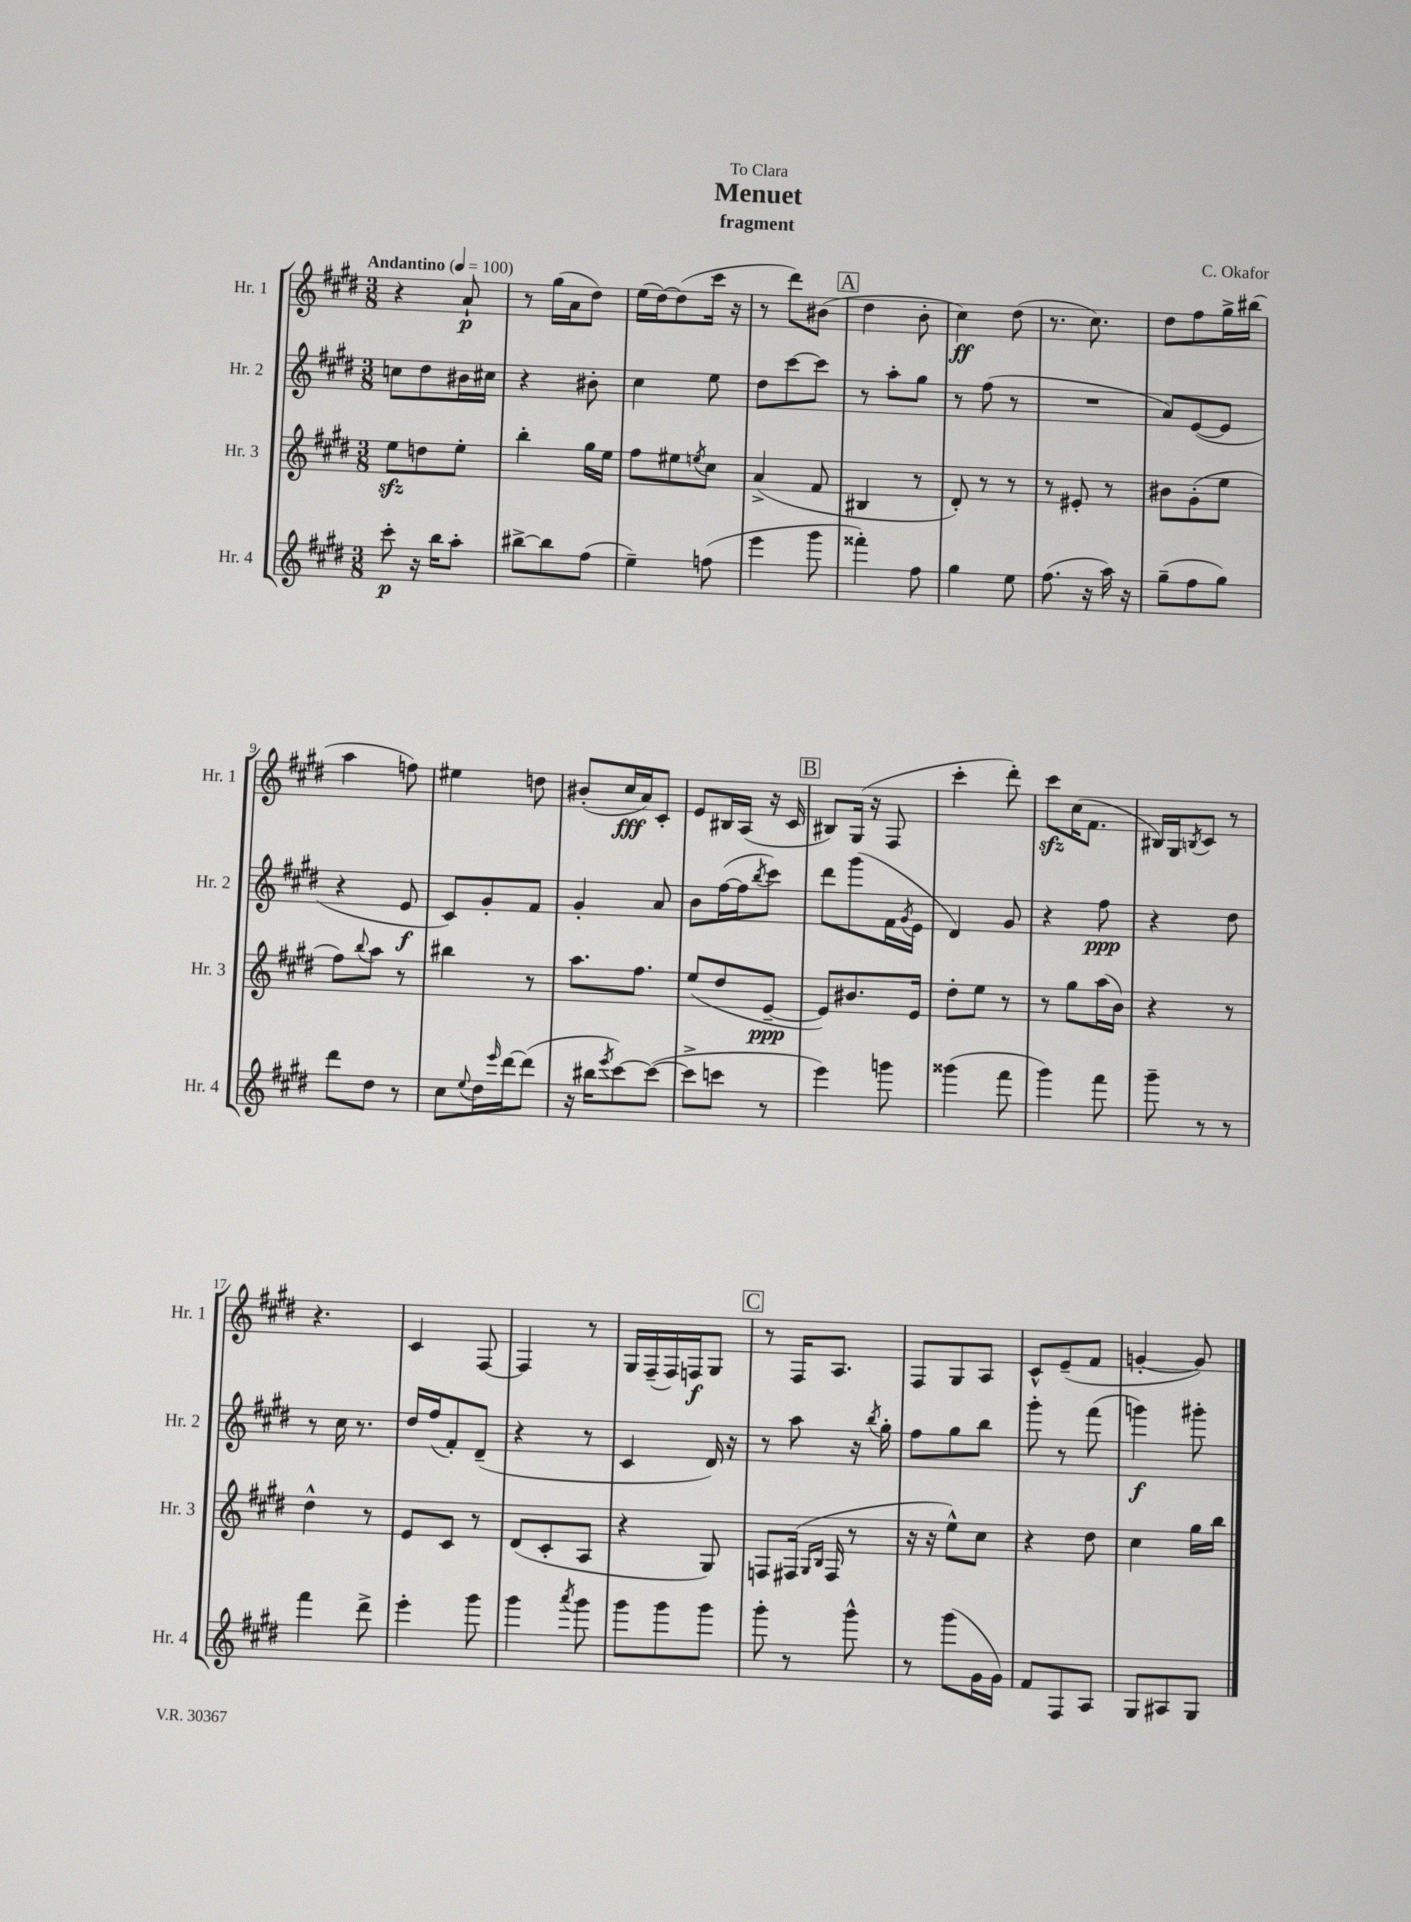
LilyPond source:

\header { title = "Menuet" composer = "C. Okafor" subtitle = "fragment" dedication = "To Clara" }
<<
\new StaffGroup <<
\new Staff = "s0" \with { instrumentName = "Hr. 1" shortInstrumentName = "Hr. 1" } {
    \clef treble \key e \major \numericTimeSignature \time 3/8 \tempo "Andantino" 4 = 100
    r4 a'8-!\p |
    r8 gis''16( a'16 dis''8) |
    e''16( dis''16~) dis''8( cis'''16 r16 |
    r8 dis'''8) bis'8( |
    \mark \markup { \box "A" } dis''4 b'8-. |
    cis''4\ff) dis''8( |
    r8. cis''8.) |
    dis''8 fis''8 gis''16-> bis''16( |
    a''4 f''8) |
    eis''4 d''8 |
    bis'8-.( cis''16\fff a'16) cis'8-. |
    e'8 bis16 a16( r16 cis'16 |
    \mark \markup { \box "B" } bis8) gis16( r16 fis8 |
    cis'''4-. dis'''8-.) |
    cis'''8\sfz cis''16( fis'8. |
    bis16) gis16 \acciaccatura { b8 } cis'8 r8 |
    r4. |
    cis'4 fis8~ |
    fis4 r8 |
    gis16 fis16--( fis16) f16\f gis8 |
    \mark \markup { \box "C" } r8 fis16 a8. |
    fis8 gis8 a8 |
    cis'8-^ e'8--( fis'8 |
    g'4~-. g'8) \bar "|." |
}
\new Staff = "s1" \with { instrumentName = "Hr. 2" shortInstrumentName = "Hr. 2" } {
    \clef treble \key e \major \numericTimeSignature \time 3/8
    c''8 dis''8 bis'16 cis''16 |
    r4 bis'8-. |
    cis''4 e''8 |
    dis''8 cis'''8~ cis'''8 |
    \mark \markup { \box "A" } r8 a''8-. gis''8 |
    r8 fis''8( r8 |
    R4. |
    a'8) e'8~( e'8 |
    r4 e'8\f |
    cis'8) gis'8-. fis'8 |
    gis'4-. a'8 |
    b'8 fis''16~( fis''16 \acciaccatura { b''8 } cis'''8) |
    \mark \markup { \box "B" } dis'''8 gis'''8( fis'16 \acciaccatura { gis'8 } e'16 |
    dis'4) gis'8 |
    r4 fis''8\ppp |
    r4 dis''8 |
    r8 cis''16 r8. |
    dis''16 fis''16( fis'8-.) dis'8--( |
    r4 r8 |
    cis'4 dis'16) r16 |
    \mark \markup { \box "C" } r8 a''8 r16 \acciaccatura { b''8 } gis''16-. |
    fis''8 gis''8 b''8 |
    gis'''8-. r8 fis'''8( |
    g'''4\f) gis'''8-. \bar "|." |
}
\new Staff = "s2" \with { instrumentName = "Hr. 3" shortInstrumentName = "Hr. 3" } {
    \clef treble \key e \major \numericTimeSignature \time 3/8
    e''8\sfz d''8 e''8-. |
    b''4-. gis''16 e''16 |
    fis''8 eis''8 \acciaccatura { e''8 } cis''8 |
    a'4->( fis'8 |
    \mark \markup { \box "A" } bis4 r8 |
    dis'8-.) r8 r8 |
    r8 eis'8-. r8 |
    bis'8 gis'8-.( e''8 |
    fis''8) \appoggiatura { b''8 } a''8 r8 |
    bis''4 r8 |
    a''8. fis''8. |
    e''8( dis''8 e'8~--\ppp |
    \mark \markup { \box "B" } e'8) bis'8. e'16 |
    dis''8-. e''8 r8 |
    r8 gis''8 a''16( b'16) |
    r4 r8 |
    dis''4-^ r8 |
    e'8 cis'8 r8 |
    dis'8( cis'8-. a8 |
    r4 gis8) |
    \mark \markup { \box "C" } f8 fis16( \grace { gis16 b16 } fis16 r8 |
    r16 r16 e''8-^) cis''8 |
    r4 dis''8 |
    cis''4 gis''16 b''16 \bar "|." |
}
\new Staff = "s3" \with { instrumentName = "Hr. 4" shortInstrumentName = "Hr. 4" } {
    \clef treble \key e \major \numericTimeSignature \time 3/8
    cis'''8-.\p r16 b''16 a''8-. |
    bis''8~-> bis''8 fis''8( |
    e''4--) f''8( |
    e'''4 gis'''8 |
    \mark \markup { \box "A" } fisis'''4-.) fis''8 |
    gis''4 e''8 |
    fis''8.( r16 a''16) r16 |
    gis''8--( fis''8 gis''8) |
    dis'''8 dis''8 r8 |
    cis''8 \appoggiatura { e''8 } dis''16 \grace { e'''16 } dis'''16~ dis'''8( |
    r16 bis''16 \acciaccatura { e'''8 } cis'''8~) cis'''8~( |
    cis'''8-> c'''8 r8 |
    \mark \markup { \box "B" } e'''4) g'''8 |
    gisis'''4( fis'''8 |
    gis'''4) fis'''8 |
    gis'''8-- r8 r8 |
    fis'''4 dis'''8-> |
    e'''4-. gis'''8 |
    gis'''4 \acciaccatura { a'''8 } gis'''8 |
    gis'''8 gis'''8 gis'''8 |
    \mark \markup { \box "C" } gis'''8-. r8 gis'''8-^ |
    r8 gis'''8( gis'16 gis'16) |
    fis'8 fis8 a8 |
    gis8 ais8 gis8 \bar "|." |
}
>>
>>
